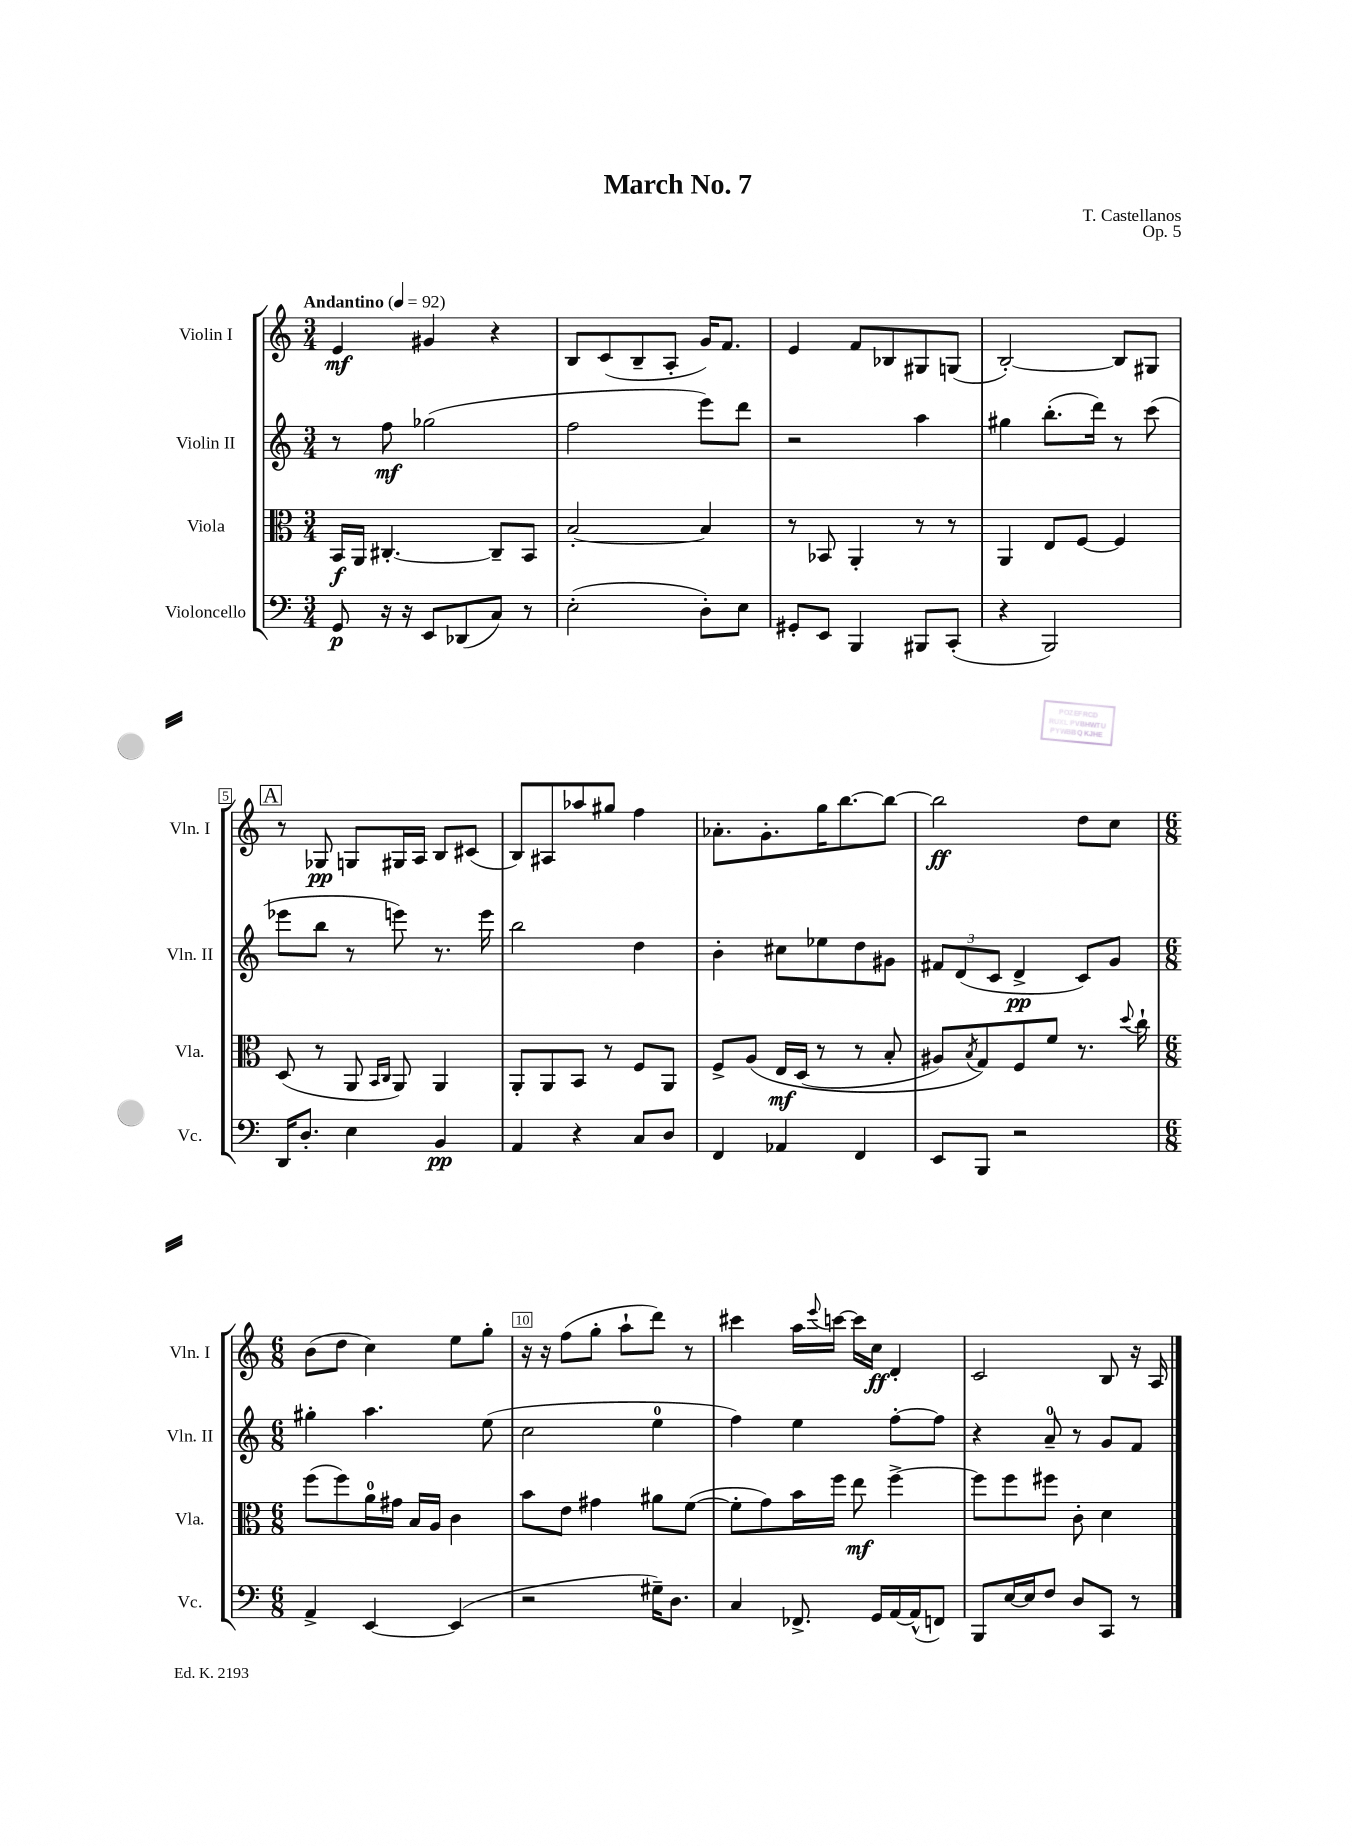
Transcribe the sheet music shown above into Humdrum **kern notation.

**kern	**kern	**kern	**kern
*staff4	*staff3	*staff2	*staff1
*clefF4	*clefC3	*clefG2	*clefG2
*k[]	*k[]	*k[]	*k[]
*M3/4	*M3/4	*M3/4	*M3/4
*MM92	*MM92	*MM92	*MM92
8GG	16BB	8r	4e
.	16AA	.	.
16r	[4.C#'	8ff	.
16r	.	.	.
8EE	.	(2gg-	4g#
(8DD-	.	.	.
8C)	8C#~]	.	4r
8r	8BB	.	.
=	=	=	=
(2E'	[2B'	2ff	8B
.	.	.	(8c
.	.	.	8B~
.	.	.	8A'
8D')	4B]	8eee)	16g)
.	.	.	8.f
8E	.	8ddd	.
=	=	=	=
8GG#'	8r	2r	4e
8EE	8BB-	.	.
4BBB	4AA'	.	8f
.	.	.	8B-
8BBB#	8r	4aa	8G#
(8CC'	8r	.	(8G
=	=	=	=
4r	4AA	4gg#	[2B')
2BBB)	8E	(8.bb'	.
.	[8F	.	.
.	.	16ddd)	.
.	4F]	8r	8B]
.	.	(8ccc	8G#
=	=	=	=
16DD	(8D	8eee-	8r
8.D'	.	.	.
.	8r	8bb	8G-
4E	8AA	8r	8G
.	16qqBB	.	.
.	16qqC	.	.
.	8AA)	8eee)	16G#
.	.	.	16A
4BB	4AA	8.r	8B
.	.	.	(8c#
.	.	16eee	.
=	=	=	=
4AA	8AA'	2bb	8B)
.	8AA	.	8A#
4r	8BB	.	8aa-
.	8r	.	8gg#
8C	8F	4dd	4ff
8D	8AA	.	.
=	=	=	=
4FF	8F^	4b'	8.a-'
.	&(8A	.	.
.	.	.	8.g'
4AA-	16E	8cc#	.
.	(16D	.	.
.	8r	8ee-	16gg
.	.	.	[8.bb
4FF	8r	8dd	.
.	8B'	8g#	8bb_
=	=	=	=
8EE	8A#)	12f#	2bb]
.	.	(12d	.
.	8qB	.	.
8BBB	8G&)	.	.
.	.	12c	.
2r	8F	4d^	.
.	8f	.	.
.	8.r	8c)	8dd
.	.	8g	8cc
.	8qqdd	.	.
.	16cc`	.	.
=	=	=	=
*M6/8	*M6/8	*M6/8	*M6/8
4AA^	(8ff	4gg#'	(8b
.	8ff)	.	8dd
[4EE	16a	4.aa	4cc)
.	16g#	.	.
.	16B	.	.
.	16A	.	.
(4EE]	4c	.	8ee
.	.	(8ee	8gg'
=	=	=	=
2r	8b	2cc	16r
.	.	.	16r
.	8e	.	(8ff
.	4g#	.	8gg'
.	.	.	8aa`
16G#~)	8a#	4ee	8ddd)
8.D	.	.	.
.	([8f	.	8r
=	=	=	=
4C	8f']	4ff)	4ccc#
.	8g)	.	.
8.FF-^	16b	4ee	16aa
.	.	.	8qqeee
.	16ff	.	[16ccc
.	8ee	.	16ccc]
16GG	.	.	16cc
[16AA	[4ff^	[8ff'	4d'
(16AA^^]	.	.	.
8FF)	.	8ff]	.
=	=	=	=
8BBB	8ff]	4r	2c
[16E	8ff	.	.
16E]	.	.	.
8F	8ff#	8a~	.
8D	8c'	8r	.
8CC	4d	8g	8B
8r	.	8f	16r
.	.	.	16A
==	==	==	==
*-	*-	*-	*-
